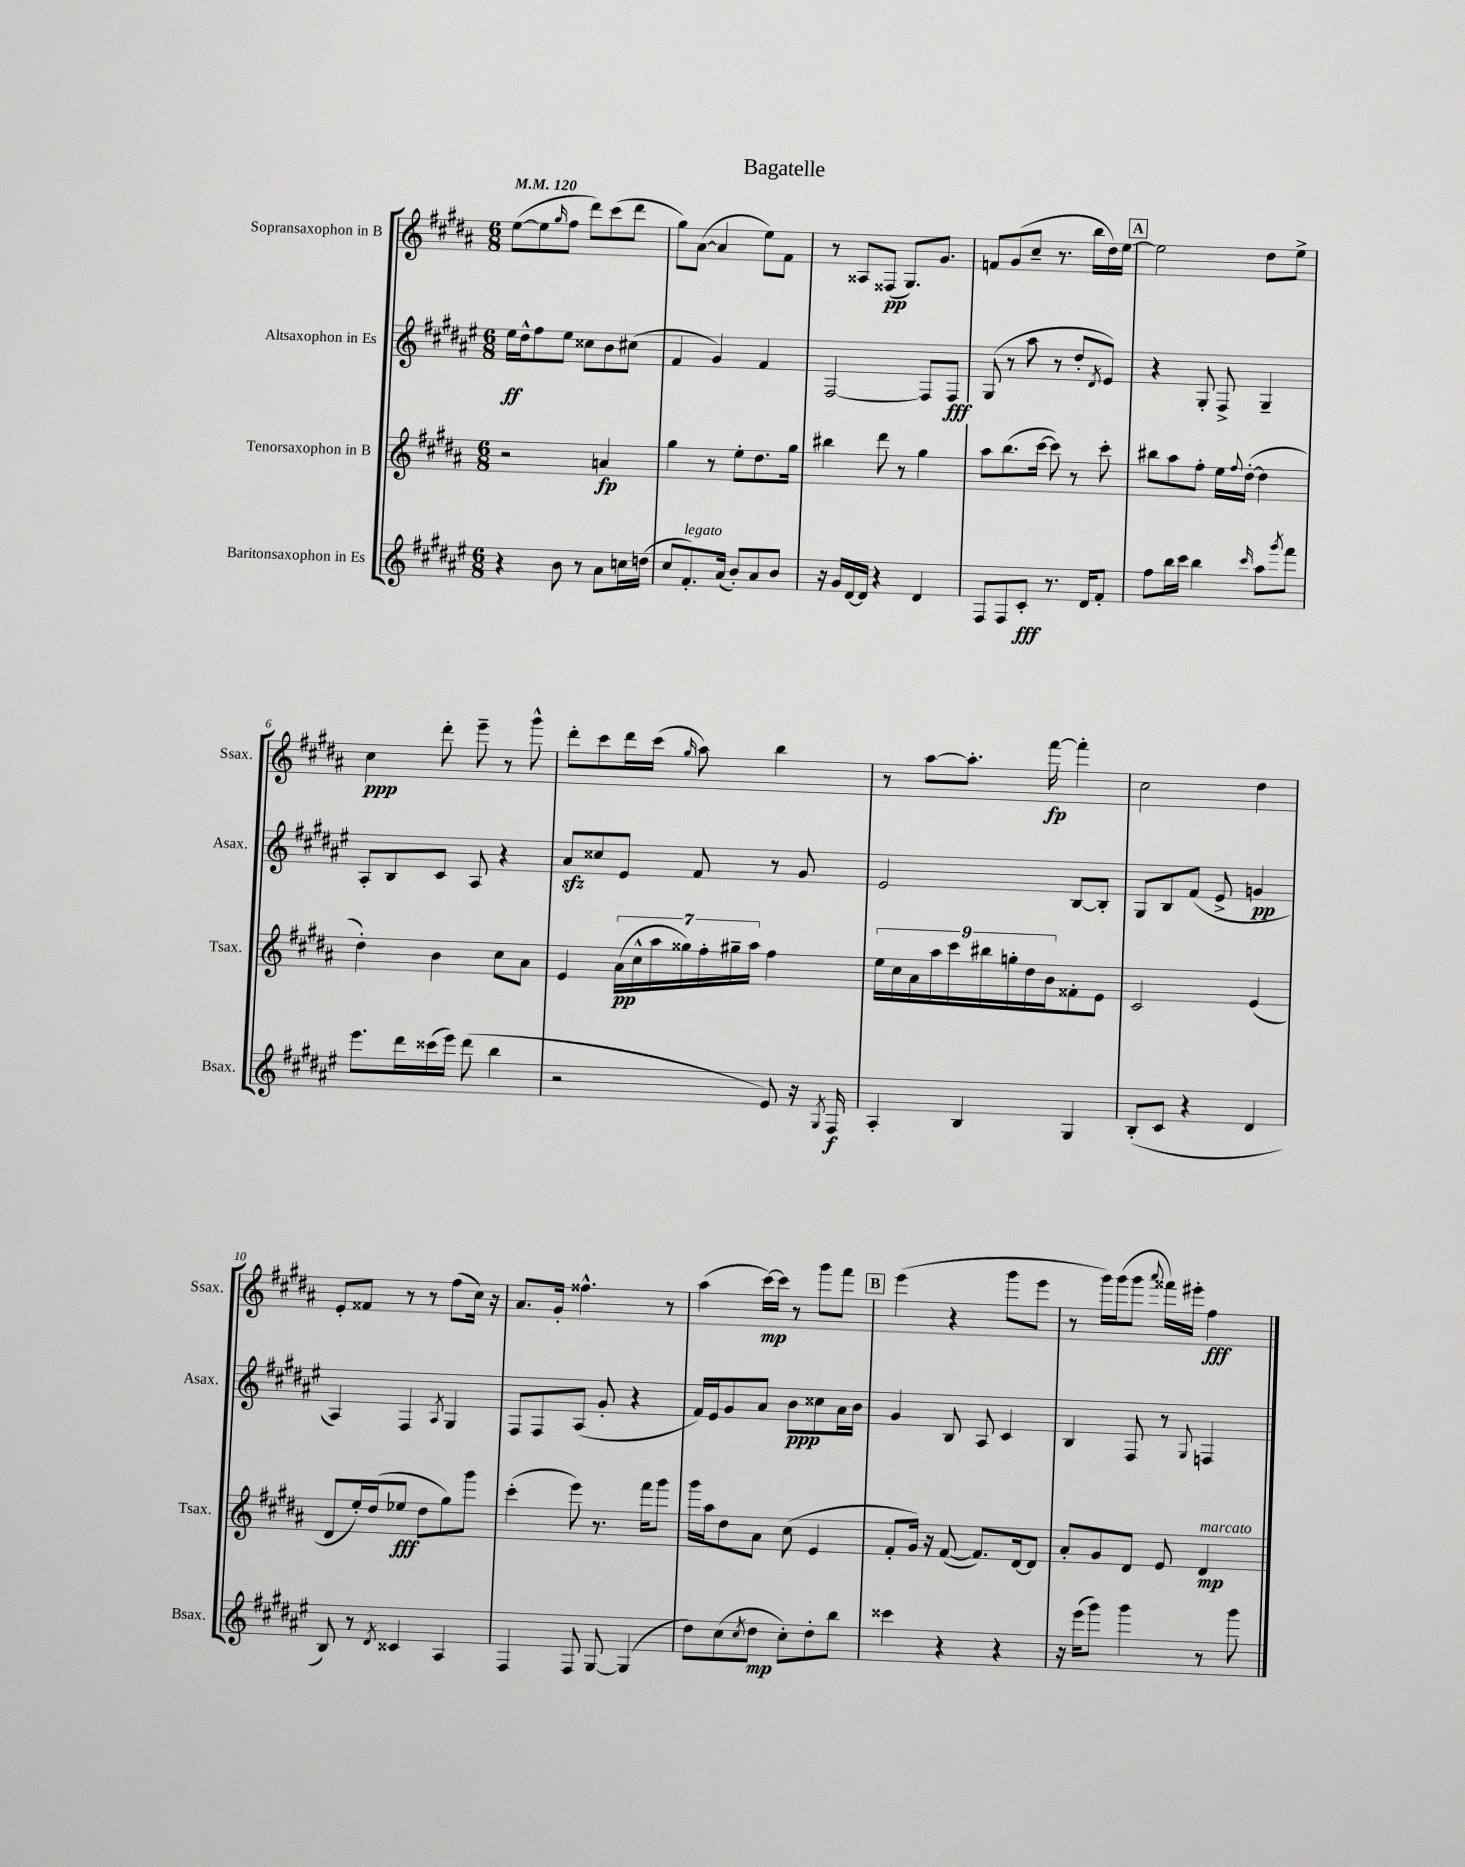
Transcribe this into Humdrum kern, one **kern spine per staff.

**kern	**dynam	**kern	**dynam	**kern	**dynam	**kern	**dynam
*part4	*part4	*part3	*part3	*part2	*part2	*part1	*part1
*staff4	*staff4	*staff3	*staff3	*staff2	*staff2	*staff1	*staff1
*I"Baritonsaxophon in Es	*	*I"Tenorsaxophon in B	*	*I"Altsaxophon in Es	*	*I"Sopransaxophon in B	*
*I'Bsax.	*	*I'Tsax.	*	*I'Asax.	*	*I'Ssax.	*
*clefG2	*	*clefG2	*	*clefG2	*	*clefG2	*
*k[f#c#g#d#a#e#]	*	*k[f#c#g#d#a#]	*	*k[f#c#g#d#a#e#]	*	*k[f#c#g#d#a#]	*
*M6/8	*	*M6/8	*	*M6/8	*	*M6/8	*
*MM120	*	*MM120	*	*MM120	*	*MM120	*
=1	=1	=1	=1	=1	=1	=1	=1
4r	.	2r	.	16ee#\LL	ff	([8ee\L	.
.	.	.	.	16dd#^^\J	.	.	.
.	.	.	.	8ff#\	.	8ee\]	.
.	.	.	.	.	.	16qqgg#/	.
8b\	.	.	.	8ee#\J	.	8ff#\J	.
8r	.	.	.	8cc##X\L	.	8ddd#\L)	.
8a#\L	.	4an/	fp	8b\	.	(8ccc#\	.
16ccn\L	.	.	.	(8cc#X\J	.	8ddd#\J	.
(16ddn\JJ	.	.	.	.	.	.	.
=2	=2	=2	=2	=2	=2	=2	=2
8cc#/L	.	4gg#\	.	4f#/	.	8gg#\L)	.
!LO:TX:a:i:t=legato	!	!	!	!	!	!	!
8.f#'/)	.	.	.	.	.	([8a#\J	.
.	.	8r	.	4g#/)	.	4a#/]	.
(16a#/Jk	.	.	.	.	.	.	.
8b'/L)	.	8ee'\L	.	.	.	.	.
8a#/	.	8.dd#\	.	4f#/	.	8ee\L)	.
8b/J	.	.	.	.	.	8f#\J	.
.	.	16gg#\Jk	.	.	.	.	.
=3	=3	=3	=3	=3	=3	=3	=3
16r	.	4bb#X\	.	[2F#/	.	8r	.
16g#/LL	.	.	.	.	.	.	.
[16d#/	.	.	.	.	.	8A##X/L	.
16d#/JJ]	.	.	.	.	.	.	.
4r	.	8ddd#\	.	.	.	(8F##X/J	pp
.	.	8r	.	.	.	8.G#/L)	.
4d#/	.	4gg#\	.	8F#/L]	.	.	.
.	.	.	.	.	.	8.g#/J	.
.	.	.	.	8F#/J	fff	.	.
=4	=4	=4	=4	=4	=4	=4	=4
8F#/L	.	8aa#\L	.	(8G#/	.	8fn/L	.
8F#/	.	(8.bb\	.	8r	.	(8g#/	.
8c#'/J	fff	.	.	8aa#\	.	8cc#~/J	.
.	.	[16ccc#\Jk	.	.	.	.	.
8.r	.	8ccc#\])	.	8r	.	8.r	.
.	.	8r	.	8dd#'/L	.	.	.
16d#/KL	.	.	.	.	.	16bb\LL	.
.	.	.	.	8qd#/	.	.	.
8f#'/J	.	8ccc#'\	.	8e#/J)	.	16dd#\)	.
.	.	.	.	.	.	[16ee\JJ	.
!!LO:REH:place=s1:t=A
=5	=5	=5	=5	=5	=5	=5	=5
8ff#\L	.	8bb#X\L	.	4r	.	2ee\]	.
16bb\L	.	8aa#\	.	.	.	.	.
16ccc#\JJ	.	.	.	.	.	.	.
4bb\	.	8ff#'\J	.	8G#'/	.	.	.
.	.	16ee\LL	.	8F#^/	.	.	.
.	.	8qqff#/	.	.	.	.	.
.	.	([16dd#'\JJ	.	.	.	.	.
16qqccc#/	.	.	.	.	.	.	.
8aa#\L	.	4dd#\]	.	4G#~/	.	8dd#\L	.
8qggg#/	.	.	.	.	.	.	.
8fff#\J	.	.	.	.	.	8ee^\J	.
!!LO:LB:g=z
=6	=6	=6	=6	=6	=6	=6	=6
8.eee#\L	.	4dd#'\)	.	8A#'/L	.	4cc#\	ppp
.	.	.	.	8B/	.	.	.
16ddd#\L	.	.	.	.	.	.	.
(16ccc##X\	.	4b\	.	8c#/J	.	8ddd#'\	.
16eee#\JJ)	.	.	.	.	.	.	.
(8ddd#\	.	.	.	8A#/	.	8eee~\	.
4bb\	.	8cc#\L	.	4r	.	8r	.
.	.	8a#\J	.	.	.	8ggg#^^\	.
=7	=7	=7	=7	=7	=7	=7	=7
2r	.	4e/	.	8a#zz/L	.	8ddd#'\L	.
.	.	.	.	8cc##X/	.	8ccc#\	.
.	.	(28a#\LL	pp	8e#/J	.	16ddd#\L	.
.	.	28cc#^^\	.	.	.	.	.
.	.	.	.	.	.	(16ccc#\JJ	.
.	.	28aa#\	.	.	.	.	.
.	.	28gg##X\)	.	.	.	.	.
.	.	.	.	.	.	16qqgg#/	.
.	.	.	.	8f#/	.	8aa#\)	.
.	.	28ff#'\	.	.	.	.	.
.	.	28gg#X~\	.	.	.	.	.
.	.	28aa#\JJ	.	.	.	.	.
8e#/)	.	4ff#\	.	8r	.	4bb\	.
16r	.	.	.	8g#/	.	.	.
8qG#/	.	.	.	.	.	.	.
16F#/	f	.	.	.	.	.	.
=8	=8	=8	=8	=8	=8	=8	=8
4A#'/	.	18ee\LL	.	2e#/	.	8r	.
.	.	18cc#\	.	.	.	.	.
.	.	18a#\	.	.	.	.	.
.	.	.	.	.	.	[8aa#\L	.
.	.	18aa#\	.	.	.	.	.
.	.	18ccc#\	.	.	.	.	.
4B/	.	.	.	.	.	8.aa#'\J]	.
.	.	18bb#X\	.	.	.	.	.
.	.	18ggn'\	.	.	.	.	.
.	.	18dd#\	.	.	.	.	.
.	.	.	.	.	.	[16fff#\	fp
.	.	18b\J	.	.	.	.	.
4G#/	.	8f##X'\	.	[8B/L	.	4fff#'\]	.
.	.	8e\J	.	8B'/J]	.	.	.
=9	=9	=9	=9	=9	=9	=9	=9
(8B'/L	.	2c#/	.	8G#/L	.	2cc#\	.
8c#/J	.	.	.	8B/	.	.	.
4r	.	.	.	(8f#/J	.	.	.
.	.	.	.	8e#^/	.	.	.
4d#/	.	(4e/	.	4gn/	pp	4dd#\	.
!!LO:LB:g=z
=10	=10	=10	=10	=10	=10	=10	=10
8B/)	.	8d#/L	.	4A#/)	.	8e'/L	.
8r	.	16ee'/L)	.	.	.	8f##X/J	.
.	.	(16dd#/J	.	.	.	.	.
8qd#/	.	.	.	.	.	.	.
4c##X/	.	8ee-X/J	fff	4F#/	.	8r	.
.	.	8dd#\L	.	.	.	8r	.
.	.	.	.	8qA#/	.	.	.
4A#/	.	8gg#\)	.	4G#/	.	(8ff#\L	.
.	.	8ggg#\J	.	.	.	16cc#\Jk)	.
.	.	.	.	.	.	16r	.
=11	=11	=11	=11	=11	=11	=11	=11
4F#/	.	(4ccc#'\	.	8F#/L	.	8.a#/L	.
.	.	.	.	8F#/	.	.	.
.	.	.	.	.	.	16g#'/Jk	.
8F#/	.	8eee\)	.	(8A#/J	.	4.ff##X^^\	.
[8G#/	.	8.r	.	8g#'/	.	.	.
(4G#/]	.	.	.	4r	.	.	.
.	.	16fff#\KL	.	.	.	.	.
.	.	8ggg#\J	.	.	.	8r	.
=12	=12	=12	=12	=12	=12	=12	=12
8dd#\L)	.	16ggg#\LL	.	16f#/LL)	.	(4aa#\	.
.	.	16aa#\J	.	16e#/J	.	.	.
(8cc#\	.	8dd#\	.	8g#/	.	.	.
8qcc#/	.	.	.	.	.	.	.
8dd#\J	mp	8a#\J	.	8a#/J	.	[16ccc#\LL)	mp
.	.	.	.	.	.	16ccc#\JJ]	.
8cc#'\L)	.	(8cc#\	.	8b\L	ppp	8r	.
8dd#'\	.	4e/	.	8cc##X\	.	8ggg#\L	.
8bb\J	.	.	.	16a#\L	.	8fff#\J	.
.	.	.	.	16b\JJ	.	.	.
!!LO:REH:place=s1:t=B
=13	=13	=13	=13	=13	=13	=13	=13
4ccc##X\	.	8f#'/L	.	4g#/	.	(4eee\	.
.	.	16g#/Jk)	.	.	.	.	.
.	.	16r	.	.	.	.	.
4r	.	([8f#/	.	8B/	.	4r	.
.	.	8.f#/L])	.	8A#/	.	.	.
4r	.	.	.	4c#/	.	8ggg#\L	.
.	.	[16d#/k	.	.	.	.	.
.	.	8d#/J]	.	.	.	8eee\J	.
=14	=14	=14	=14	=14	=14	=14	=14
16r	.	8a#'/L	.	4B/	.	8r	.
(16eee#\KL	.	.	.	.	.	.	.
8ggg#\J)	.	8g#/	.	.	.	16ggg#\LL)	.
.	.	.	.	.	.	(16ggg#\J	.
4ggg#\	.	8d#/J	.	8F#/	.	8ggg#\J	.
.	.	.	.	.	.	8qqaaa#/	.
.	.	8e/	.	8r	.	16fff##X\LL)	.
.	.	.	.	.	.	16eee#X'\JJ	.
.	.	.	.	8qqG#/	.	.	.
!	!	!LO:TX:a:i:t=marcato	!	!	!	!	!
8r	.	4d#/	mp	4Fn/	.	4ff#\	fff
8ggg#\	.	.	.	.	.	.	.
==	==	==	==	==	==	==	==
*-	*-	*-	*-	*-	*-	*-	*-
